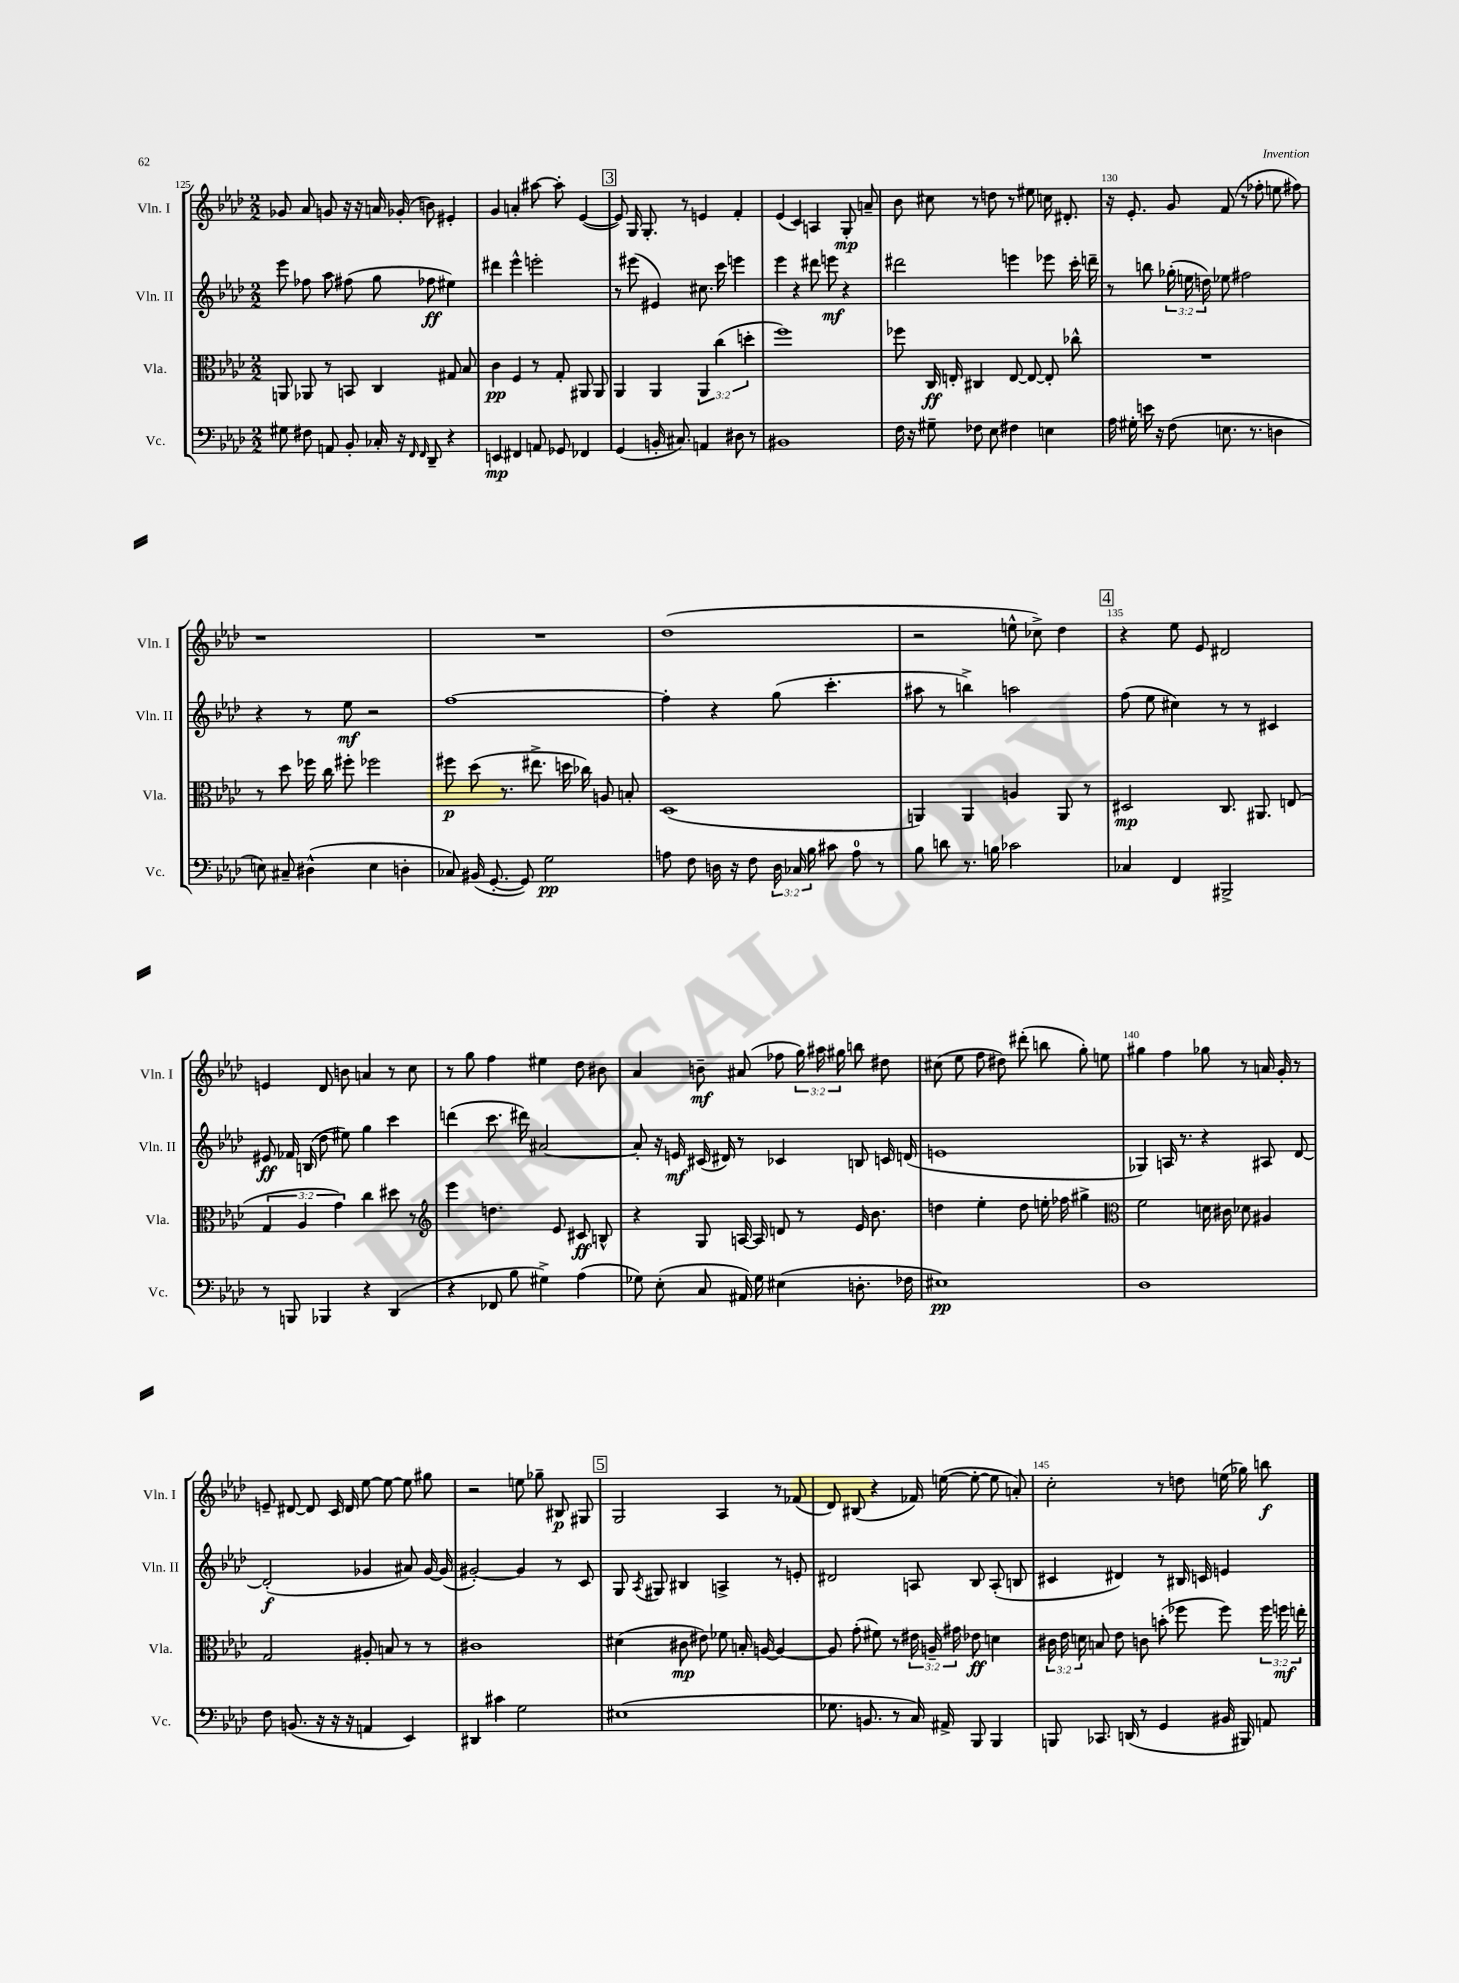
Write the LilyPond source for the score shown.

<<
\new StaffGroup <<
\new Staff = "s0" \with { instrumentName = "Vln. I" shortInstrumentName = "Vln. I" } {
    \clef treble \key aes \major \numericTimeSignature \time 2/2 \override Staff.TupletNumber.text = #tuplet-number::calc-fraction-text
    \autoBeamOff ges'8 aes'8 g'8 r16 r16 a'16 ges'16-.( b'8) eis'4-. |
    g'4 a'4-. ais''8~ ais''8-. ees'4~( |
    \mark \markup { \box "3" } ees'8) g16 g8.-. r8 e'4 f'4-. |
    ees'4( c'4) a4 g8-.\mp a'8-- |
    bes'8 cis''8 r8 d''8 r8 eis''8 c''16 dis'8.-. |
    r16 ees'8.-. g'8 f'8( r8 fes''8-. e''8 fis''8) |
    r1 |
    R1 |
    des''1( |
    r2 e''8-^ ces''8->) des''4 |
    \mark \markup { \box "4" } r4 ees''8 ees'8 dis'2 |
    e'4 des'8 b'8 a'4 r8 c''8 |
    r8 g''8 f''4 eis''4 des''8 bis'8 |
    aes'4 b'8--\mf ais'8( fes''8 \tuplet 3/2 { g''16) ais''16 gis''16 } b''8 dis''8 |
    cis''8( ees''8 f''8 dis''8) dis'''8-.( b''8 g''8-.) e''8 |
    gis''4 f''4 ges''8 r8 a'16 g'16-. r8 |
    e'8-- dis'8~ dis'8 c'16 dis'16 ees''8~ ees''8~ ees''8 gis''8 |
    r2 e''8 ges''8-- bis8\p gis8 |
    \mark \markup { \box "5" } g2 aes4 r8 fes'8( |
    des'8) bis8( r4 fes'16) e''16~( e''8~-. e''8 a'8-.) |
    c''2-. r8 d''8 e''16( ges''16) b''8\f \bar "|." |
}
\new Staff = "s1" \with { instrumentName = "Vln. II" shortInstrumentName = "Vln. II" } {
    \clef treble \key aes \major \numericTimeSignature \time 2/2 \override Staff.TupletNumber.text = #tuplet-number::calc-fraction-text
    \autoBeamOff ees'''8 fes''8 aes''8 fis''8( g''8 fes''8\ff eis''4) |
    dis'''4 ees'''4-^ e'''2-. |
    \mark \markup { \box "3" } r8 eis'''8( eis'4) cis''8. c'''16 e'''4 |
    ees'''4 r4 dis'''8 e'''8\mf r4 |
    dis'''2 e'''4 ees'''8 c'''16-. d'''16-- |
    r8 b''8 \tuplet 3/2 { ges''16-.( e''16 d''16) } ees''8 fis''2 |
    r4 r8 ees''8\mf r2 |
    f''1~ |
    f''4-. r4 g''8( c'''4.-. |
    ais''8 r8 b''4->) a''2 |
    \mark \markup { \box "4" } f''8( ees''8 cis''4) r8 r8 cis'4 |
    eis'8\ff fes'16 b16( des''8 eis''8) g''4 c'''4 |
    d'''4( c'''8. dis'''16) ais'2~ |
    ais'8-. r16 e'16\mf cis'16( dis'16) r8 ces'4 b8 c'16 d'16( |
    e'1 |
    ges4) a16 r8. r4 ais8 des'8~ |
    des'2-.\f( ges'4 ais'8) ges'16~ ges'16( |
    gis'2~-.) gis'4 r8 c'8 |
    \mark \markup { \box "5" } g8 \acciaccatura { aes8 } gis8 bis4 a4-> r8 e'8-. |
    dis'2 a8 bes8 a8-.( b8 |
    cis'4 dis'4) r8 bis16 c'16 e'4 \bar "|." |
}
\new Staff = "s2" \with { instrumentName = "Vla." shortInstrumentName = "Vla." } {
    \clef alto \key aes \major \numericTimeSignature \time 2/2 \override Staff.TupletNumber.text = #tuplet-number::calc-fraction-text
    \autoBeamOff a,8 aes,8 r8 b,8 c4 gis8 bes8 |
    c'4\pp f4 r8 g8-. ais,8 ais,8 |
    \mark \markup { \box "3" } aes,4 aes,4 \tuplet 3/2 { aes,4 c''4( d''4-. } |
    f''1) |
    fes''8 c16\ff e16-. cis4 e8~ e8~ e8-. ces''8-^ |
    R1 |
    r8 des''8 fes''16 c''16 fis''8-. fes''2 |
    fis''8\p des''8( r8. eis''8.-> d''16 ces''16) a8 b8-. |
    des1( |
    a,4) a,4 a4 a,8 r8 |
    \mark \markup { \box "4" } dis2\mp c8. ais,8. e8( |
    \tuplet 3/2 { g4 aes4 g'4) } c''4 dis''8 r8 |
    \clef treble ees'''4 d''4. ees'8 cis'8\ff b8-^ |
    r4 g8 a16~ a16 d'8 r8 ees'16 bes'8. |
    d''4 ees''4-. d''8 e''16-. fes''16 gis''4-> |
    \clef alto f'2 d'16 cis'16 des'8 ais4 |
    g2 ais8-. b8 r8 r8 |
    cis'1 |
    \mark \markup { \box "5" } dis'4( cis'8\mp eis'8) fes'8 b16-. a16~ a4~ |
    a8 g'8-.( fis'8) r8 \tuplet 3/2 { eis'16 a16-- gis'16 } ees'8\ff d'4 |
    \tuplet 3/2 { cis'16 ees'16 d'16 } b8 ees'8 c'8 b'8-.( fes''8 fes''8) \tuplet 3/2 { fes''16 f''16\mf e''16-. } \bar "|." |
}
\new Staff = "s3" \with { instrumentName = "Vc." shortInstrumentName = "Vc." } {
    \clef bass \key aes \major \numericTimeSignature \time 2/2 \override Staff.TupletNumber.text = #tuplet-number::calc-fraction-text
    \autoBeamOff gis8 fis8 a,8 bes,8-. ces16-. r16 \grace { f,16 f,16 } des,8-- r4 |
    e,4\mp fis,4 a,8 ges,8 fes,4 |
    \mark \markup { \box "3" } g,4( b,16-. cis8.) a,4 dis8 r8 |
    bis,1 |
    f16 r16 gis8-- fes8 ees8 fis4 e4 |
    aes16 gis16-. e'16 r16 f8( e8. r8. d4 |
    e8) cis8-- dis4-^( e4 d4-. |
    ces8) bis,16( g,8.~-. g,8) g2\pp |
    a8 f8 d16 r16 f8 \tuplet 3/2 { d16 ces16 bes16 } cis'8 a8-0 r8 |
    bes8 d'8 r8. b16 ces'2 |
    \mark \markup { \box "4" } ces4 f,4 bis,,2-> |
    r8 b,,8 bes,,4 r4 des,4( |
    r4 fes,8 bes8 gis4->) aes4( |
    ges8) ees8-.( c8 ais,16) ges16 eis4( d8.-. fes16 |
    eis1\pp) |
    des1 |
    f8 b,8.( r16 r16 r16 a,4 ees,4) |
    dis,4 cis'4 g2 |
    \mark \markup { \box "5" } eis1( |
    ges8. b,8. r8 c16) ais,16-> bes,,8 bes,,4 |
    b,,8 ces,8. d,16( r8 g,4 bis,16 bis,,16) a,8 \bar "|." |
}
>>
>>
\layout { \context { \Score currentBarNumber = #125 \override BarNumber.break-visibility = ##(#f #t #t) barNumberVisibility = #(every-nth-bar-number-visible 5) } }
